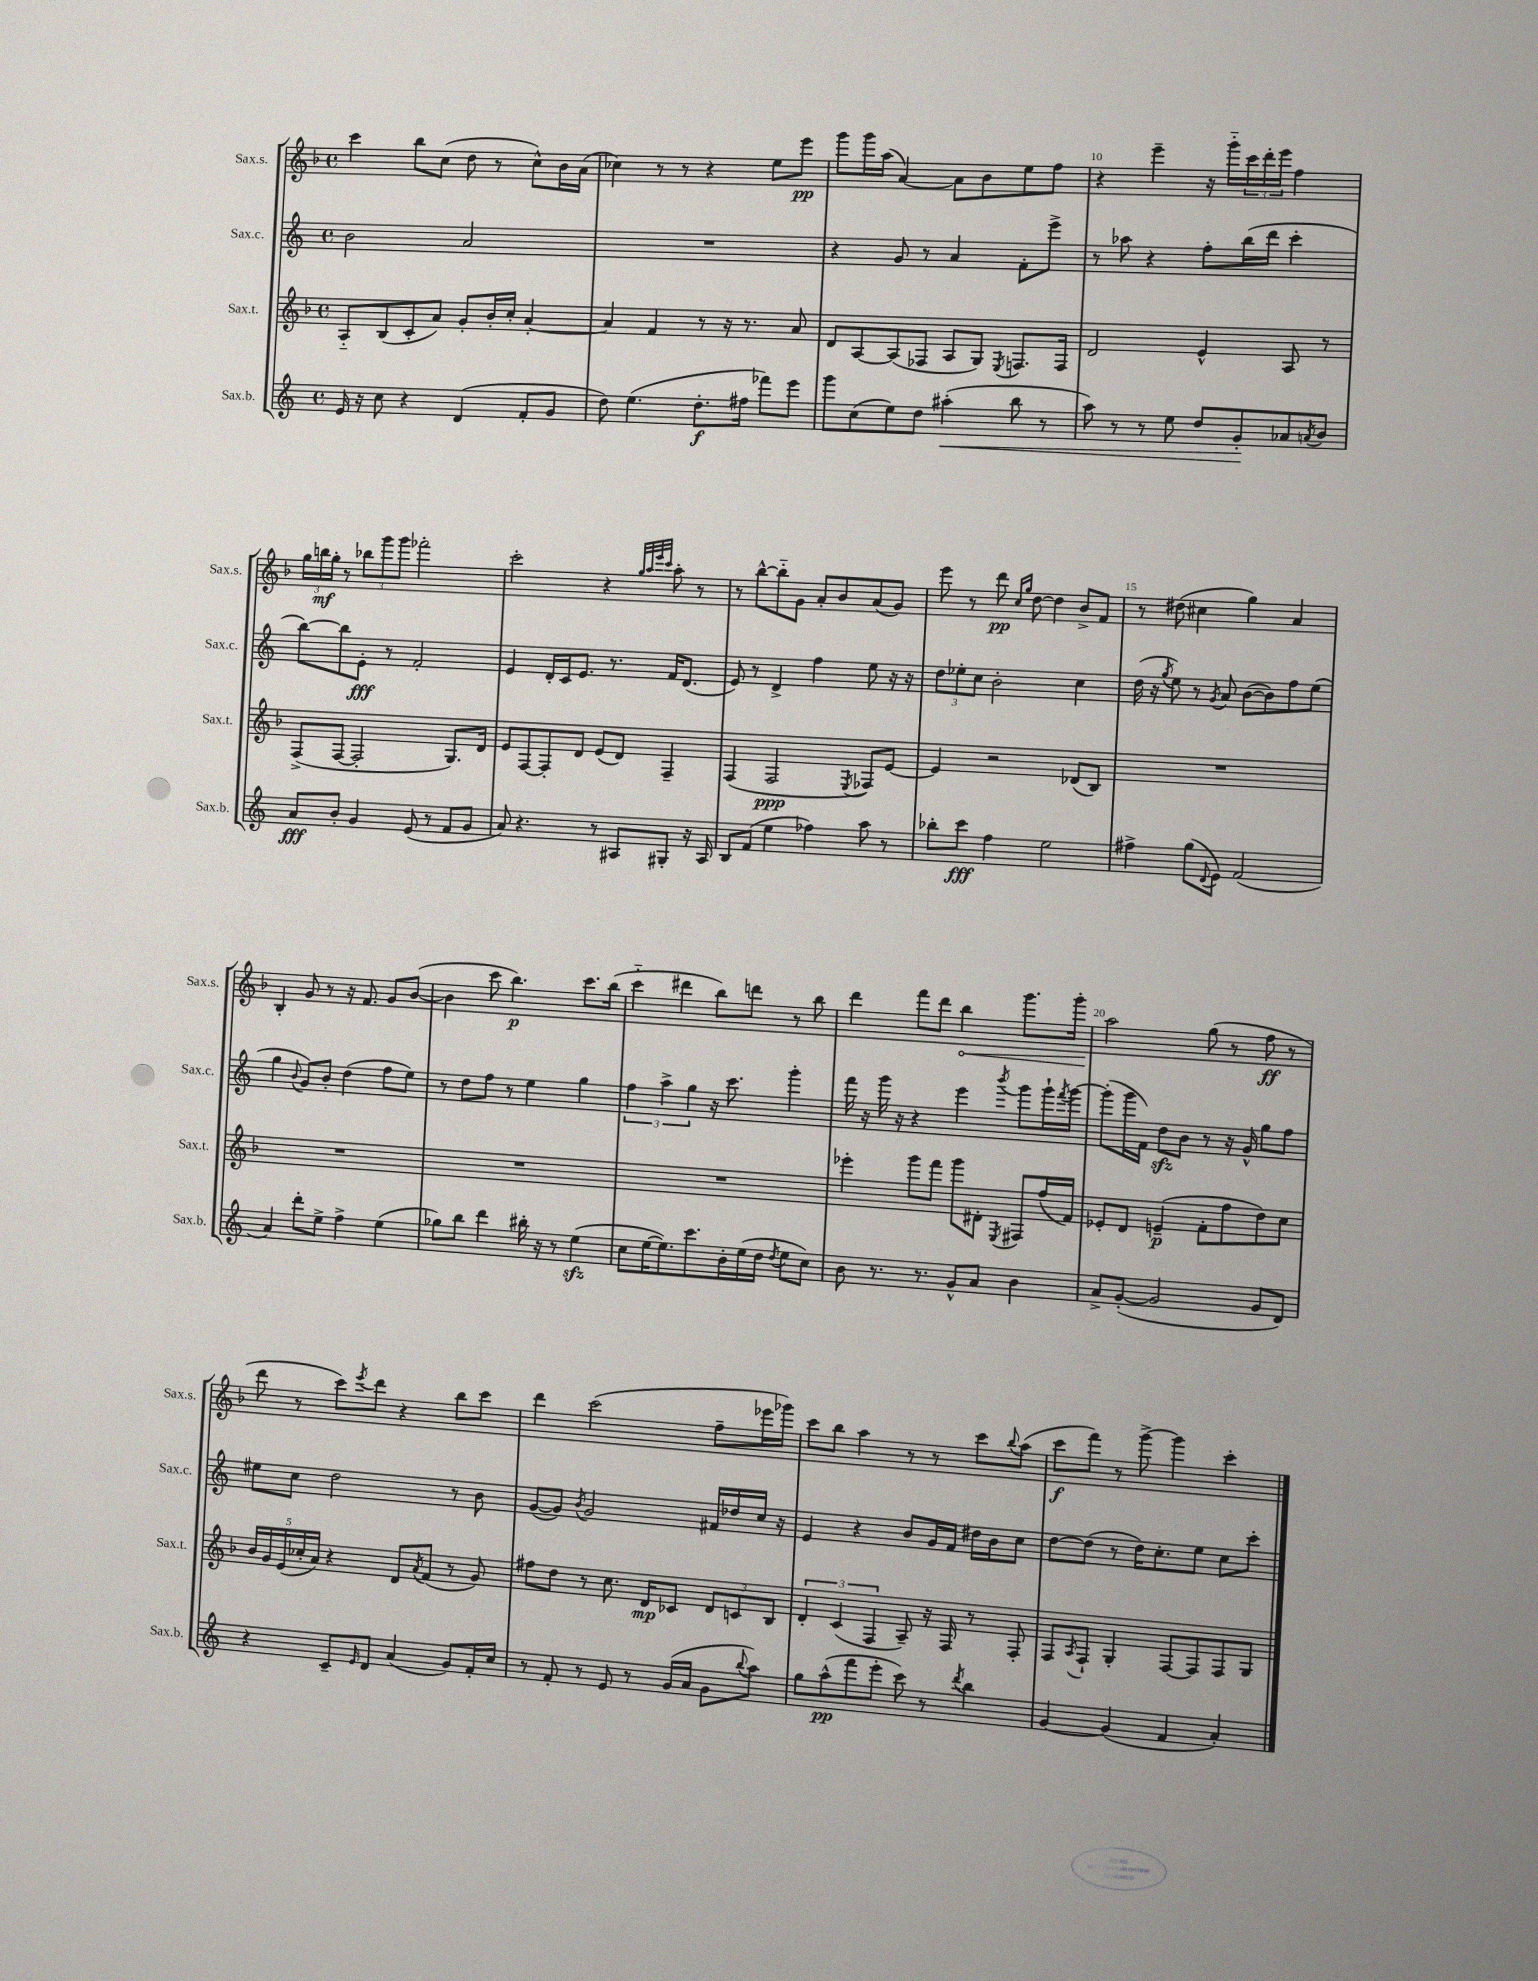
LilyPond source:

<<
\new StaffGroup <<
\new Staff = "s0" \with { instrumentName = "Sax.s." shortInstrumentName = "Sax.s." } {
    \clef treble \key f \major \defaultTimeSignature \time 4/4
    c'''4 bes''8 c''8( d''8 r8 c''8-^) bes'16 a'16( |
    ces''4) r8 r8 r4 e''8 e'''8\pp |
    g'''8 g'''16 a''16( a'4~) a'8 bes'8 e''8 f''8 |
    r4 e'''4-- r16 g'''16-_ \tuplet 3/2 { c'''16 d'''16-. e'''16 } f''4 |
    \tuplet 3/2 { g''16 b''16\mf g''16-. } r8 \tuplet 3/2 { bes''8 g'''8 g'''8 } fes'''2-. |
    c'''2-. r4 \grace { g''32 a''32 e'''32 c'''32 } a''8-. r8 |
    r8 bes''8~-^ bes''8-_ g'8 a'8-. bes'8 a'8( g'8) |
    e'''8 r8 d'''8\pp \grace { c''16 g''16 } d''8~ d''4 bes'8-> f'8 |
    r8 dis''8( cis''4 g''4) a'4 |
    bes4-. g'8 r8 r16 f'8. g'8 bes'8~( |
    bes'4 c'''8 bes''4.\p) c'''8. bes''16( |
    c'''4-_ dis'''4 bes''8) d'''8 r8 bes''8 |
    d'''4 f'''8 d'''8 \once \override Hairpin.circled-tip = ##t bes''4\< g'''8. g'''16-. |
    a''2\! g''8( r8 f''8\ff r8 |
    d'''8 r8 c'''8) \acciaccatura { e'''8 } d'''8 r4 bes''8 c'''8 |
    d'''4 c'''2( f''8-- ees'''16 ges'''16) |
    c'''8 bes''8 a''4 r8 r8 c'''8 \appoggiatura { bes''8 } a''8( |
    c'''8\f f'''8) r8 g'''8~-> g'''4 c'''4-. \bar "|." |
}
\new Staff = "s1" \with { instrumentName = "Sax.c." shortInstrumentName = "Sax.c." } {
    \clef treble \key c \major \defaultTimeSignature \time 4/4
    b'2 a'2 |
    R1 |
    r4 g'8 r8 a'4 f'8-. e'''8-> |
    r8 aes''8 r4 f''8-. b''16( d'''16 c'''4-. |
    b''8~) b''8 e'8-.\fff r8 f'2-. |
    e'4 d'16-. c'16 e'8. r8. f'16 d'8.( |
    e'8) r8 d'4-> f''4 e''8 r16 r16 |
    \tuplet 3/2 { d''8 ees''8-. c''8 } b'2-. c''4 |
    d''16( r16 \acciaccatura { g''8 } e''8) r8 \acciaccatura { g'8 } a'8 b'8~( b'8) f''8 e''8( |
    g''4 \appoggiatura { b'8 } g'8) b'8-. d''4( f''8 e''8) |
    r8 d''8 f''8 r8 e''4 g''4 |
    \tuplet 3/2 { f''4 a''4-> g''4 } r16 c'''8. g'''4-. |
    f'''16 r16 g'''16 r16 r4 e'''4 \acciaccatura { b'''8 } g'''8 g'''16-! \acciaccatura { f'''8 } g'''16~ |
    g'''8-.( g'''16 f'16) d''8\sfz b'8 r8 r16 g'16-^ g''8 f''8 |
    eis''8 c''8 d''2 r8 b'8 |
    g'8~( g'8) \acciaccatura { b'8 } g'2 fis'16 des''16 c''16 r16 |
    e'4 r4 b'8 g'16 f'16 dis''16 b'16 c''8 |
    d''8~ d''8( r8 d''16) c''8.-. e''8 c''8 c'''8-. \bar "|." |
}
\new Staff = "s2" \with { instrumentName = "Sax.t." shortInstrumentName = "Sax.t." } {
    \clef treble \key f \major \defaultTimeSignature \time 4/4
    a8-_ bes8( c'8-. a'8) g'8-. bes'16-. c''16-. a'4~-. |
    a'4 f'4 r8 r16 r8. a'8 |
    d'8 a8~ a8( fes8 a8 g8) \acciaccatura { e8 } f8. f16 |
    d'2 e'4-^ a8 r8 |
    f8->( f8~ f2-. g8.) d'16 |
    e'8 f8~ f8-. d'8 e'8( d'8) f4-- |
    f4( f2\ppp \acciaccatura { e8 } fes8) e'8~ |
    e'4 r2 des'8( bes8) |
    R1 |
    R1 |
    R1 |
    R1 |
    ees'''4-. g'''8 f'''8 g'''8 dis'8-. \acciaccatura { e8 } fis8 f''16( f'16) |
    ees'8-. d'8 e'4--\p( f'8-. f''8 d''8) c''8 |
    \tuplet 5/4 { bes'16 g'16 e'16( ces''16-. a'16) } r4 d'8 \acciaccatura { a'8 } f'8( r8 g'8) |
    fis''8 d''8 r8 c''8. d'16\mp ces'8 \tuplet 3/2 { d'8 c'8 bes8 } |
    \tuplet 3/2 { d'4-. c'4( f4 } a8--) r16 f16 r8 f8-. |
    f8 \acciaccatura { a8 } f8-! g4-. f8~ f8 f8 g8 \bar "|." |
}
\new Staff = "s3" \with { instrumentName = "Sax.b." shortInstrumentName = "Sax.b." } {
    \clef treble \key c \major \defaultTimeSignature \time 4/4
    e'16 r16 c''8 r4 d'4( f'8-. g'8 |
    d''8) e''4.( d''8.-.\f fis''16 fes'''8) e'''8 |
    g'''8 c''8( e''8) d''8 ais''4-.\<( b''8 r8 |
    a''8) r8 r8 e''8 d''8 g'8-.\! aes'8 \acciaccatura { a'8 } b'8 |
    a'8\fff b'8-. g'4 e'8( r8 f'8 g'8 |
    a'8) r4. r8 ais8 gis8-. r16 ais16 |
    b8 f'8( e''4 fes''4) a''8 r8 |
    bes''8-. c'''8\fff f''4 e''2 |
    fis''4-> g''8( \appoggiatura { d'8 } e'8) f'2( |
    a'4) d'''8-. e''8-> f''4-> e''4( |
    ges''8) b''8 d'''4 bis''16-. r16 r8 e''4\sfz( |
    c''8 e''16~ e''8.) c'''8. b'16-. e''16( d''16 \acciaccatura { d''8 } e''8 c''8) |
    b'8 r8. r8. g'8-^ a'8 b'4 |
    a'8-> g'8~-.( g'2 g'8 d'8) |
    r4 c'8-- \grace { e'16 } d'8 a'4( g'8) f'16-. c''16 |
    r8 f'8-. r8 e'8 r8 g'16( a'16 g'8 \appoggiatura { b''8 } a''8) |
    g''8 a''8-^\pp( f'''8 e'''8-. c'''8) r8 \acciaccatura { d'''8 } b''4 |
    g'4~ g'4( f'4 a'4-.) \bar "|." |
}
>>
>>
\layout { \context { \Score currentBarNumber = #7 \override BarNumber.break-visibility = ##(#f #t #t) barNumberVisibility = #(every-nth-bar-number-visible 5) } }
